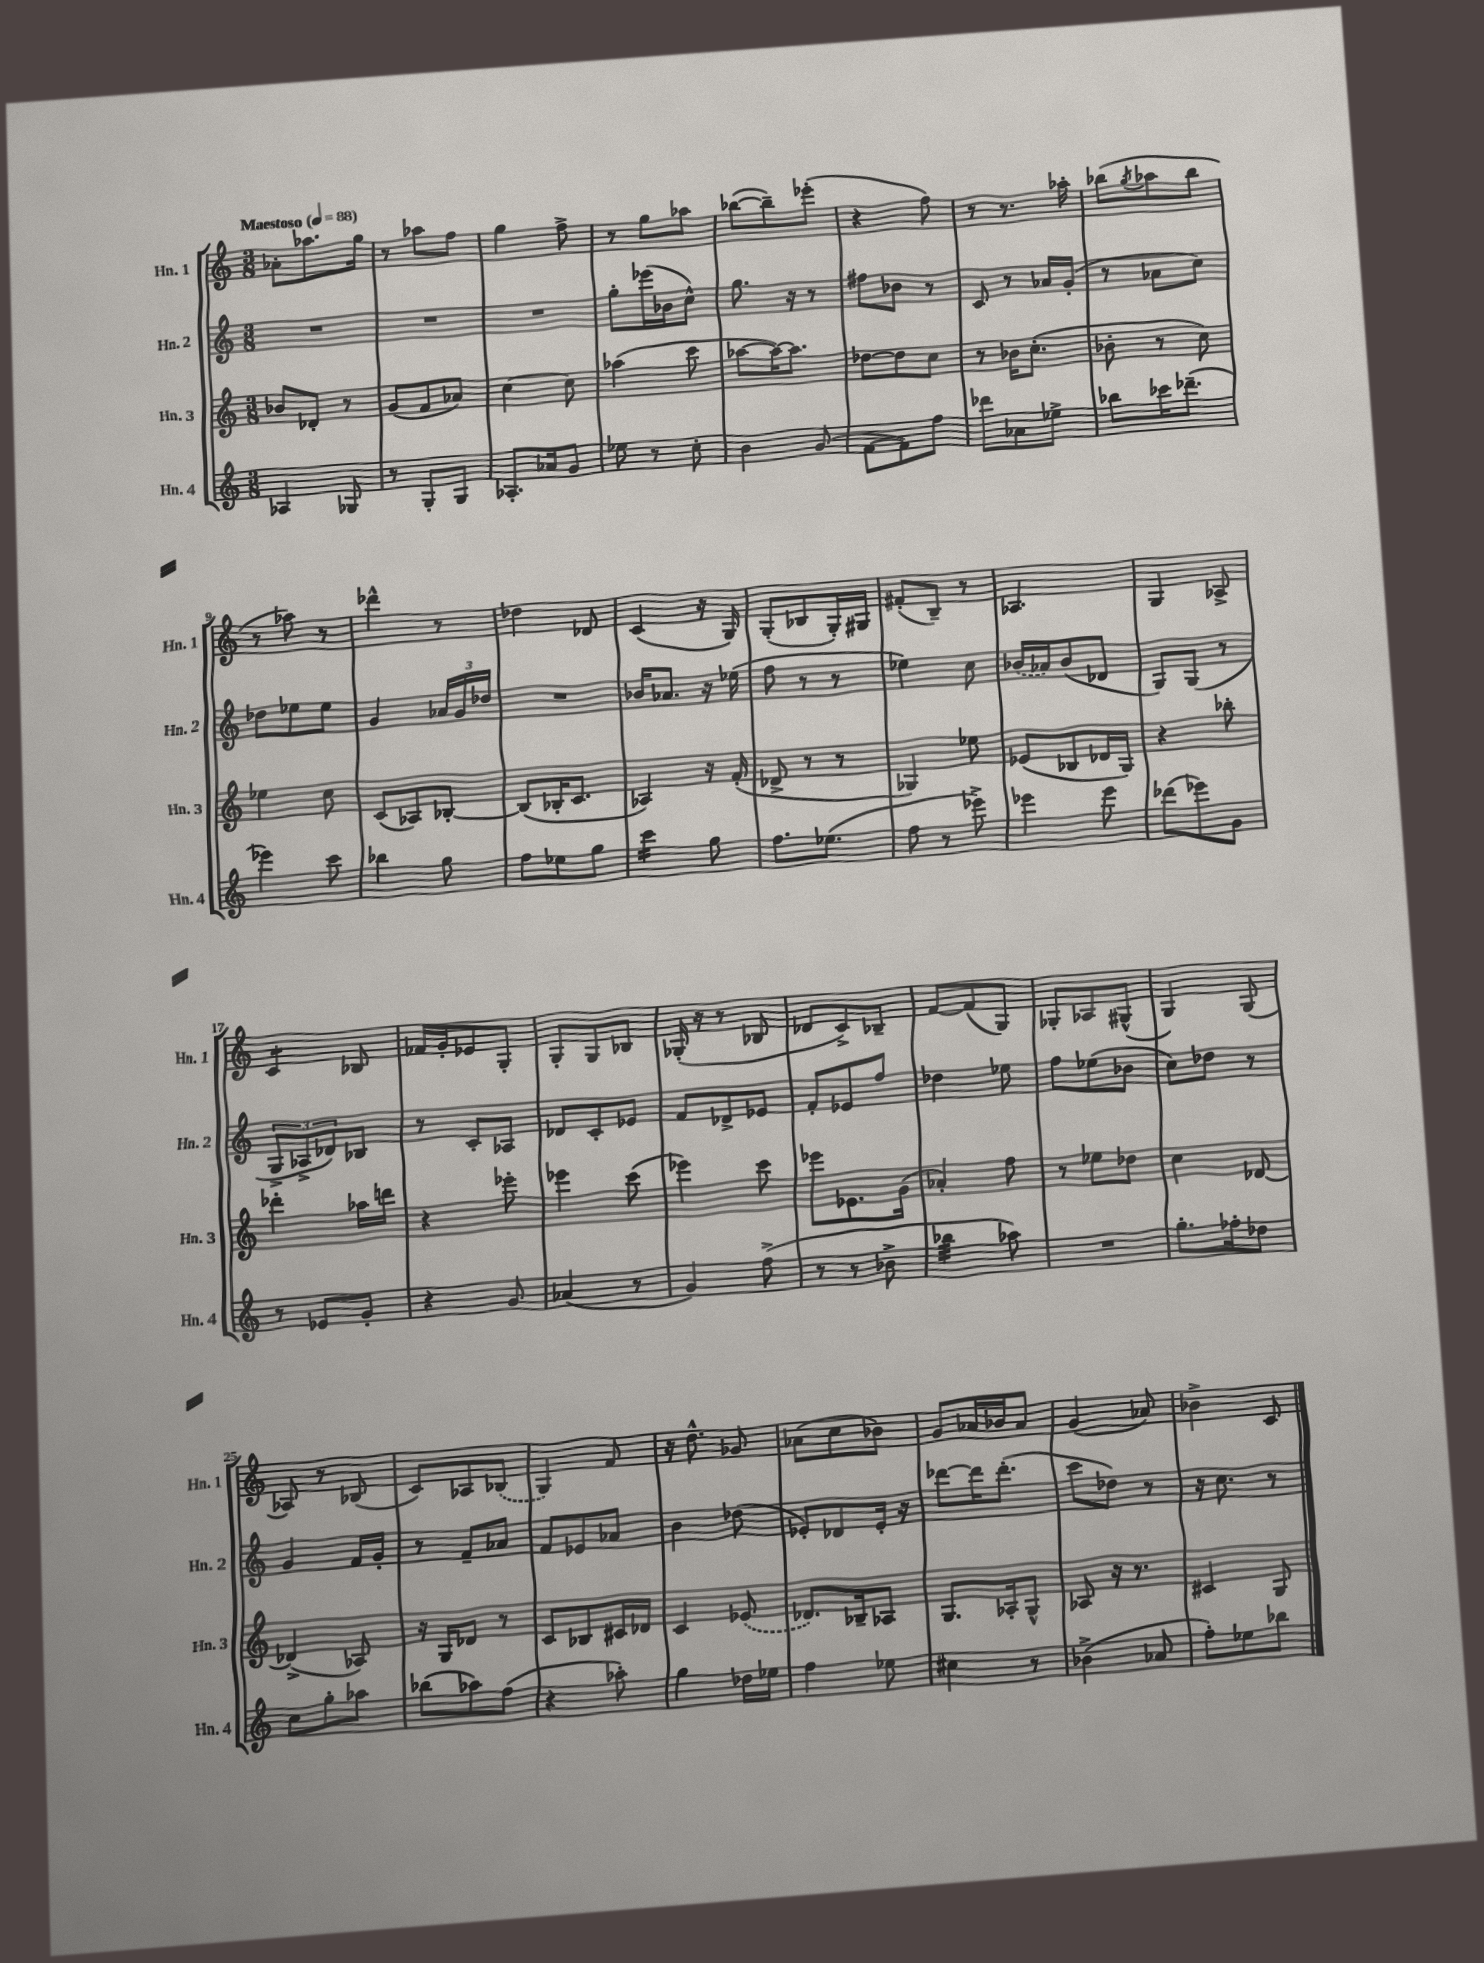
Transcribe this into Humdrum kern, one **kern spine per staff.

**kern	**kern	**kern	**kern
*staff4	*staff3	*staff2	*staff1
*clefG2	*clefG2	*clefG2	*clefG2
*k[]	*k[]	*k[]	*k[]
*M3/8	*M3/8	*M3/8	*M3/8
*MM88	*MM88	*MM88	*MM88
4A-	8b-	4.r	8a-'
.	8d-'	.	8.aa-
8G-	8r	.	.
.	.	.	16gg
=	=	=	=
8r	(8g	4.r	8r
8G'	8f	.	8aa-
8G	8a-)	.	8ff
=	=	=	=
8.A-'	[4cc	4.r	4gg
16a-	.	.	.
8g	8cc]	.	8ff^
=	=	=	=
8ee-	(4aa-	8gg'	8r
8r	.	(16eee-	8gg
.	.	16b-	.
8cc'	8ccc	8cc^^)	8aa-
=	=	=	=
4b	[8aa-	8.gg	([8bb-
.	16aa-_)	.	8bb-~])
.	8.aa-]	16r	.
(8g	.	8r	(8eee-'
=	=	=	=
[8f	[8dd-	8ff#	4r
8f])	8dd-]	8b-	.
8ff	8cc	8r	8ff)
=	=	=	=
8ddd-	8r	8c	8r
8a-	16b-	8r	8.r
.	(8.cc'	.	.
8ee-^	.	16a-	.
.	.	(16g'	16aa-'
=	=	=	=
8bb-	8b-'	8r	(8bb-
.	.	.	8qgg
16ccc-	8r	8a-	8aa-
(8.ddd-~	.	.	.
.	8cc)	8cc)	8bb-
=	=	=	=
4eee-)	4ee-	8dd-	8r
.	.	8ee-	8aa-)
8ccc	8cc	8ee-	8r
=	=	=	=
4bb-	(8c	4g	4ddd-^^
.	8A-)	.	.
8gg	[8B-'	24a-	8r
.	.	24g	.
.	.	24dd-	.
=	=	=	=
8ff	(8B-]	4.r	4dd-
8ee-	16B-'	.	.
.	8.c	.	.
8gg	.	.	8d-
=	=	=	=
4ccc	4A-)	16b-	(4c
.	.	8.a-	.
8gg	16r	16r	16r
.	(16f'	(16ee-	16G)
=	=	=	=
8.ff	8d-^	8ff	(8G'
.	8r	8r	8B-
(8.ee-	.	.	.
.	8r	8r	16G')
.	.	.	16G#
=	=	=	=
8ff	4G-)	4ee-)	(8f#'
8r	.	.	8B~)
8eee-^)	8ee-	8cc	8r
=	=	=	=
4eee-	(8e-	(16b-	4.A-
.	.	16a-)	.
.	8B-	(8b-	.
8eee-	16d-	8d-	.
.	16G)	.	.
=	=	=	=
(8ddd-	4r	8G)	4G
8eee-)	.	(8G	.
8g	8bb-'	8r	8A-^
=	=	=	=
8r	4ddd-'	12G^	4c
.	.	12A-^	.
8e-	.	.	.
.	.	12d-)	.
8g'	16aa-	8B-	8B-
.	16ddd	.	.
=	=	=	=
4r	4r	8r	16f-
.	.	.	16g'
.	.	8c'	8e-
8g	8eee-'	8A-	8G'
=	=	=	=
(4a-	4eee-	8d-	8G'
.	.	8c'	8G
8r	(8ccc	8e-	8B-
=	=	=	=
4g)	4eee-)	8f	(16G-'
.	.	.	16r
.	.	8d-^	8r
(8ff^	8ccc	8e-	8B-
=	=	=	=
8r	8eee-	8f'	8d-
8r	8.e-	8e-	8c^)
8b-^	.	8ff	8B-~
.	(16g	.	.
=	=	=	=
4bb-	4a-')	4dd-	[8f
.	.	.	(8f]
8aa-)	8ff	8ee-	8G)
=	=	=	=
4.r	8r	8ff	8G-'
.	8ee-	(8ee-	8A-
.	8dd-	8b-	(8G#^^
=	=	=	=
8.gg'	4cc	8cc)	4G)
.	.	8dd-	.
16ff-'	.	.	.
8dd-	[8d-	8r	(8G
=	=	=	=
8cc	(4d-^]	4g	8A-)
8gg'	.	.	8r
8aa-	8A-)	16f	(8B-
.	.	16g'	.
=	=	=	=
(8bb-	16r	8r	8c)
.	16G	.	.
8aa-)	8d-	8f~	8A-
(8ff	8r	8a-	(8B-
=	=	=	=
4r	8c	8f	4G)
.	8B-	8e-	.
8aa-')	16c#	8a-	8f
.	16d-	.	.
=	=	=	=
4gg	4c	4b	16r
.	.	.	8.dd^^
16dd-	(8e-	(8dd-	8g-
16ee-	.	.	.
=	=	=	=
4ff	8.d-)	8e-')	(8a-
.	.	8d-	8cc
.	16B-~	.	.
8ee-	8A-	16e-'	8b-)
.	.	16r	.
=	=	=	=
4cc#	8.G	[8ddd-	8g
.	.	16ddd-]	16a-
.	16A-'	(8.ddd-'	16b-
8r	8G^^	.	8a-
=	=	=	=
(4b-^	8A-	8ccc	(4g
.	16r	8dd-)	.
.	8.r	.	.
8a-	.	8r	8a-)
=	=	=	=
8ff')	4c#	16r	4b-^
.	.	8.cc	.
8ee-	.	.	.
8bb-	8G	8r	8c
==	==	==	==
*-	*-	*-	*-
